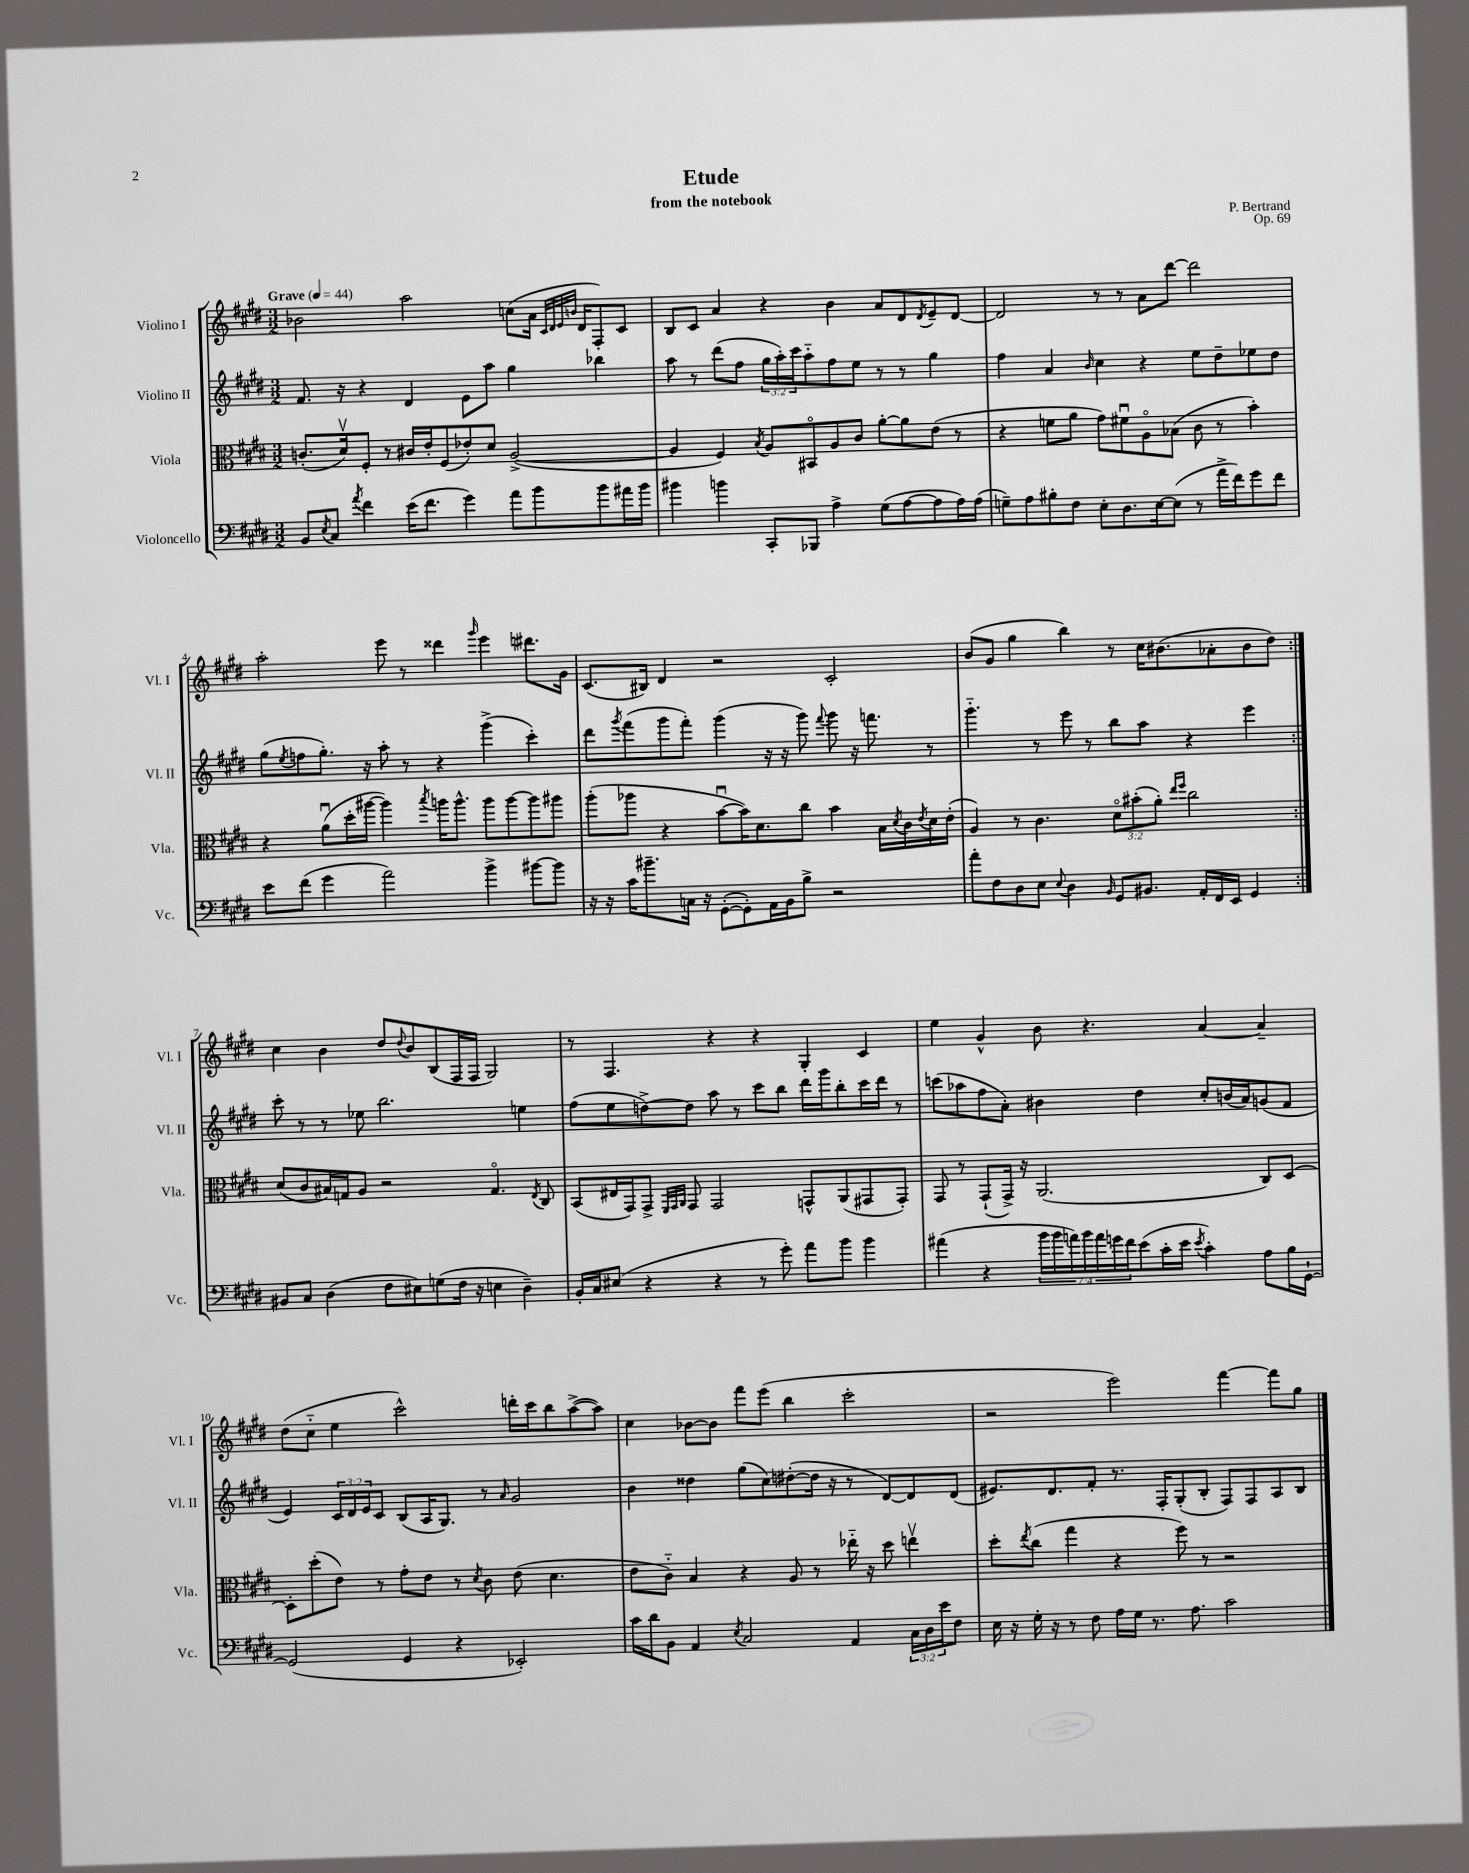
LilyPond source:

\header { title = "Etude" composer = "P. Bertrand" subtitle = "from the notebook" opus = "Op. 69" }
<<
\new StaffGroup <<
\new Staff = "s0" \with { instrumentName = "Violino I" shortInstrumentName = "Vl. I" } {
    \clef treble \key e \major \numericTimeSignature \time 3/2 \tempo "Grave" 4 = 44
    \repeat volta 2 { bes'2 a''2 c''8( a'16 \grace { cis'32 dis'32 e'32 b'32 } dis'16 fis8-.) cis'8 |
    b8 cis'8 a'4 r4 b'4 a'8 dis'8 \acciaccatura { dis'8 } e'8-- dis'8~ |
    dis'2 r8 r8 a'8 dis'''8~ dis'''2 |
    a''2-. e'''8 r8 disis'''4 \grace { gis'''16 } e'''4 dis'''8. gis'16 |
    cis'8.( bis16) dis'4 r2 cis'2-. |
    b'8( gis'8 gis''4 b''4) r8 cis''16 bis'8.( aes'8-. bis'8 dis''8) | }
    cis''4 b'4 dis''8 \appoggiatura { dis''8 } b'8 b8( fis16 fis16 gis2) |
    r8 fis4. r4 r4 gis4-. cis'4 |
    e''4 gis'4-^ b'8 r4. a'4~ a'4-- |
    dis''8( cis''8-_ e''4 cis'''2-^) d'''16-. cis'''16 b''8 a''8~->( a''8) |
    cis''4 bes'8~ bes'8 fis'''8 e'''8( b''4 cis'''2-. |
    r2 e'''2) fis'''4~ fis'''8 gis''8 \bar "|." |
}
\new Staff = "s1" \with { instrumentName = "Violino II" shortInstrumentName = "Vl. II" } {
    \clef treble \key e \major \numericTimeSignature \time 3/2 \override Staff.TupletNumber.text = #tuplet-number::calc-fraction-text
    \repeat volta 2 { fis'8. r16 r4 dis'4 e'8 a''8 gis''4 bes''4 |
    a''8 r8 dis'''8( fis''8 \tuplet 3/2 { gis''16 a''16-.) cis'''16 } a''8-_ fis''8 e''8 r8 r8 gis''4 |
    fis''4 a'4 \grace { b'16 } cis''4 r4 e''8 dis''8-- ees''8 dis''8 |
    gis''8( \acciaccatura { e''8 } f''8 gis''8.-.) r16 a''8-. r8 r4 gis'''4->( cis'''4-.) |
    dis'''8 \acciaccatura { gis'''8 } fis'''8( gis'''8 fis'''8-.) gis'''4( r16 r16 gis'''8) \appoggiatura { fis'''8 } gis'''8 r16 f'''8. r8 |
    gis'''4.-_ r8 e'''8 r8 b''8 a''8 r4 e'''4 | }
    cis'''8-. r8 r8 ees''8 b''2. e''4 |
    fis''8( e''8 d''8~->) d''8 a''8 r8 cis'''8 b''8 dis'''16 gis'''16 b''8-. cis'''16 dis'''16 r8 |
    c'''8( aes''8 fis''8 a'8-.) bis'4 dis''4 cis''8-. b'16( a'16) g'8( fis'8 |
    e'4) \tuplet 3/2 { cis'16 dis'16 e'16 } cis'8 b8( a16 gis8.) r8 \grace { a'16 } gis'2 |
    b'4 disis''4 gis''8( cis''8) dis''8~-.( dis''16 r16 r8 dis'8~) dis'8 dis'8( |
    eis'8.) dis'8. fis'8-. r8. fis16-. gis8-.( b8-. fis8) fis8 a8 b8 \bar "|." |
}
\new Staff = "s2" \with { instrumentName = "Viola" shortInstrumentName = "Vla." } {
    \clef alto \key e \major \numericTimeSignature \time 3/2 \override Staff.TupletNumber.text = #tuplet-number::calc-fraction-text
    \repeat volta 2 { c'8.-.( dis'16\upbow) fis8-. r8 cis'16 e'16-. fis8( ees'8-.) dis'8 a2~->( |
    a4 fis4) \acciaccatura { b8 } a8 bis,8\flageolet a8 cis'8 a'8~-. a'8 e'8( r8 |
    r4 f'8 a'8 gis'8) fis'8\downbow a8\flageolet bes8( cis'8 r8 b'4-.) |
    r4 a'8\downbow( dis''16-. ais''16~ ais''4) \acciaccatura { b''8 } a''16 a''8.-^ a''8 a''8~ a''8 ais''8 |
    a''8-.( aes''8 r4 b'8~\downbow b'16) dis'8. cis''8 b'4 b16 \acciaccatura { dis'8 } cis'16 \acciaccatura { e'8 } dis'16 e'16-.( |
    a4) r8 cis'4. \tuplet 3/2 { dis'8\flageolet bis'8-.( a'8-.) } \grace { e''16 fis''16 } cis''2 | }
    dis'8( cis'8 bis16) g16 a8 r2 g4.\flageolet \acciaccatura { e8 } cis8 |
    b,8( eis16 gis,16) gis,8-> \grace { fis,32 gis,32 a,32 } gis,8 gis,2 g,8-^ a,8( gis,8 gis,8-.) |
    gis,8 r8 gis,8-!( gis,16->) r16 a,2.( cis8) dis8~ |
    dis8-. dis''8-.( e'8) r8 gis'8-. e'8 r8 \acciaccatura { dis'8 } cis'8 e'8( dis'4. |
    e'8 cis'8-_) b4 r4 a8 r8 ees''16-_ r16 dis''8 e''4\upbow |
    dis''8-. \acciaccatura { e''8 } cis''8( gis''4 r4 fis''8) r8 r2 \bar "|." |
}
\new Staff = "s3" \with { instrumentName = "Violoncello" shortInstrumentName = "Vc." } {
    \clef bass \key e \major \numericTimeSignature \time 3/2 \override Staff.TupletNumber.text = #tuplet-number::calc-fraction-text
    \repeat volta 2 { b,8 \acciaccatura { e8 } cis8 \acciaccatura { a'8 } fis'4 e'16( fis'8. gis'4) a'8 b'8 b'8 ais'16 b'16 |
    bis'4 b'4 cis,8-. bes,,8 a4-> gis8( a8~ a8 a16) a16( |
    g8--) a8 bis8-. fis8 e8-. dis8. e16~ e8( r8 a'16-> fis'16) gis'8 fis'8 |
    e'8 fis'8( gis'4 a'2) b'4-> bis'8~ bis'8 |
    r16 r16 cis'16 bis'8.-- c16 r16 gis,8~-.( gis,8-.) a,16 b,16 b8-> r2 |
    a'8-. fis8 dis8 e8 \appoggiatura { e8 } dis4 \grace { b,16 } gis,8 bis,8. a,16-. fis,16 e,16 gis,4 | }
    bis,8 cis8 dis4( fis8 eis8) g8( fis16 r16 e4 dis4--) |
    b,16-. cis16 eis8( r4 r4 r8 gis'8-.) a'8 b'8 b'4 |
    ais'4( r4 \tuplet 7/4 { b'16 b'16 a'16) b'16 a'16 g'16 fis'16 } e'8( cis'16-. e'16 \acciaccatura { e'8 } cis'4-.) a8 b16 gis,16~-! |
    gis,2( gis,4 r4 ees,2-.) |
    cis'16 dis'16 b,8 a,4 \acciaccatura { e8 } cis2 a,4 \tuplet 3/2 { cis16 dis16 e'16 } fis8 |
    e16 r16 gis16-. r16 r8 fis8 a16 gis16 r8. a8. cis'2 \bar "|." |
}
>>
>>
